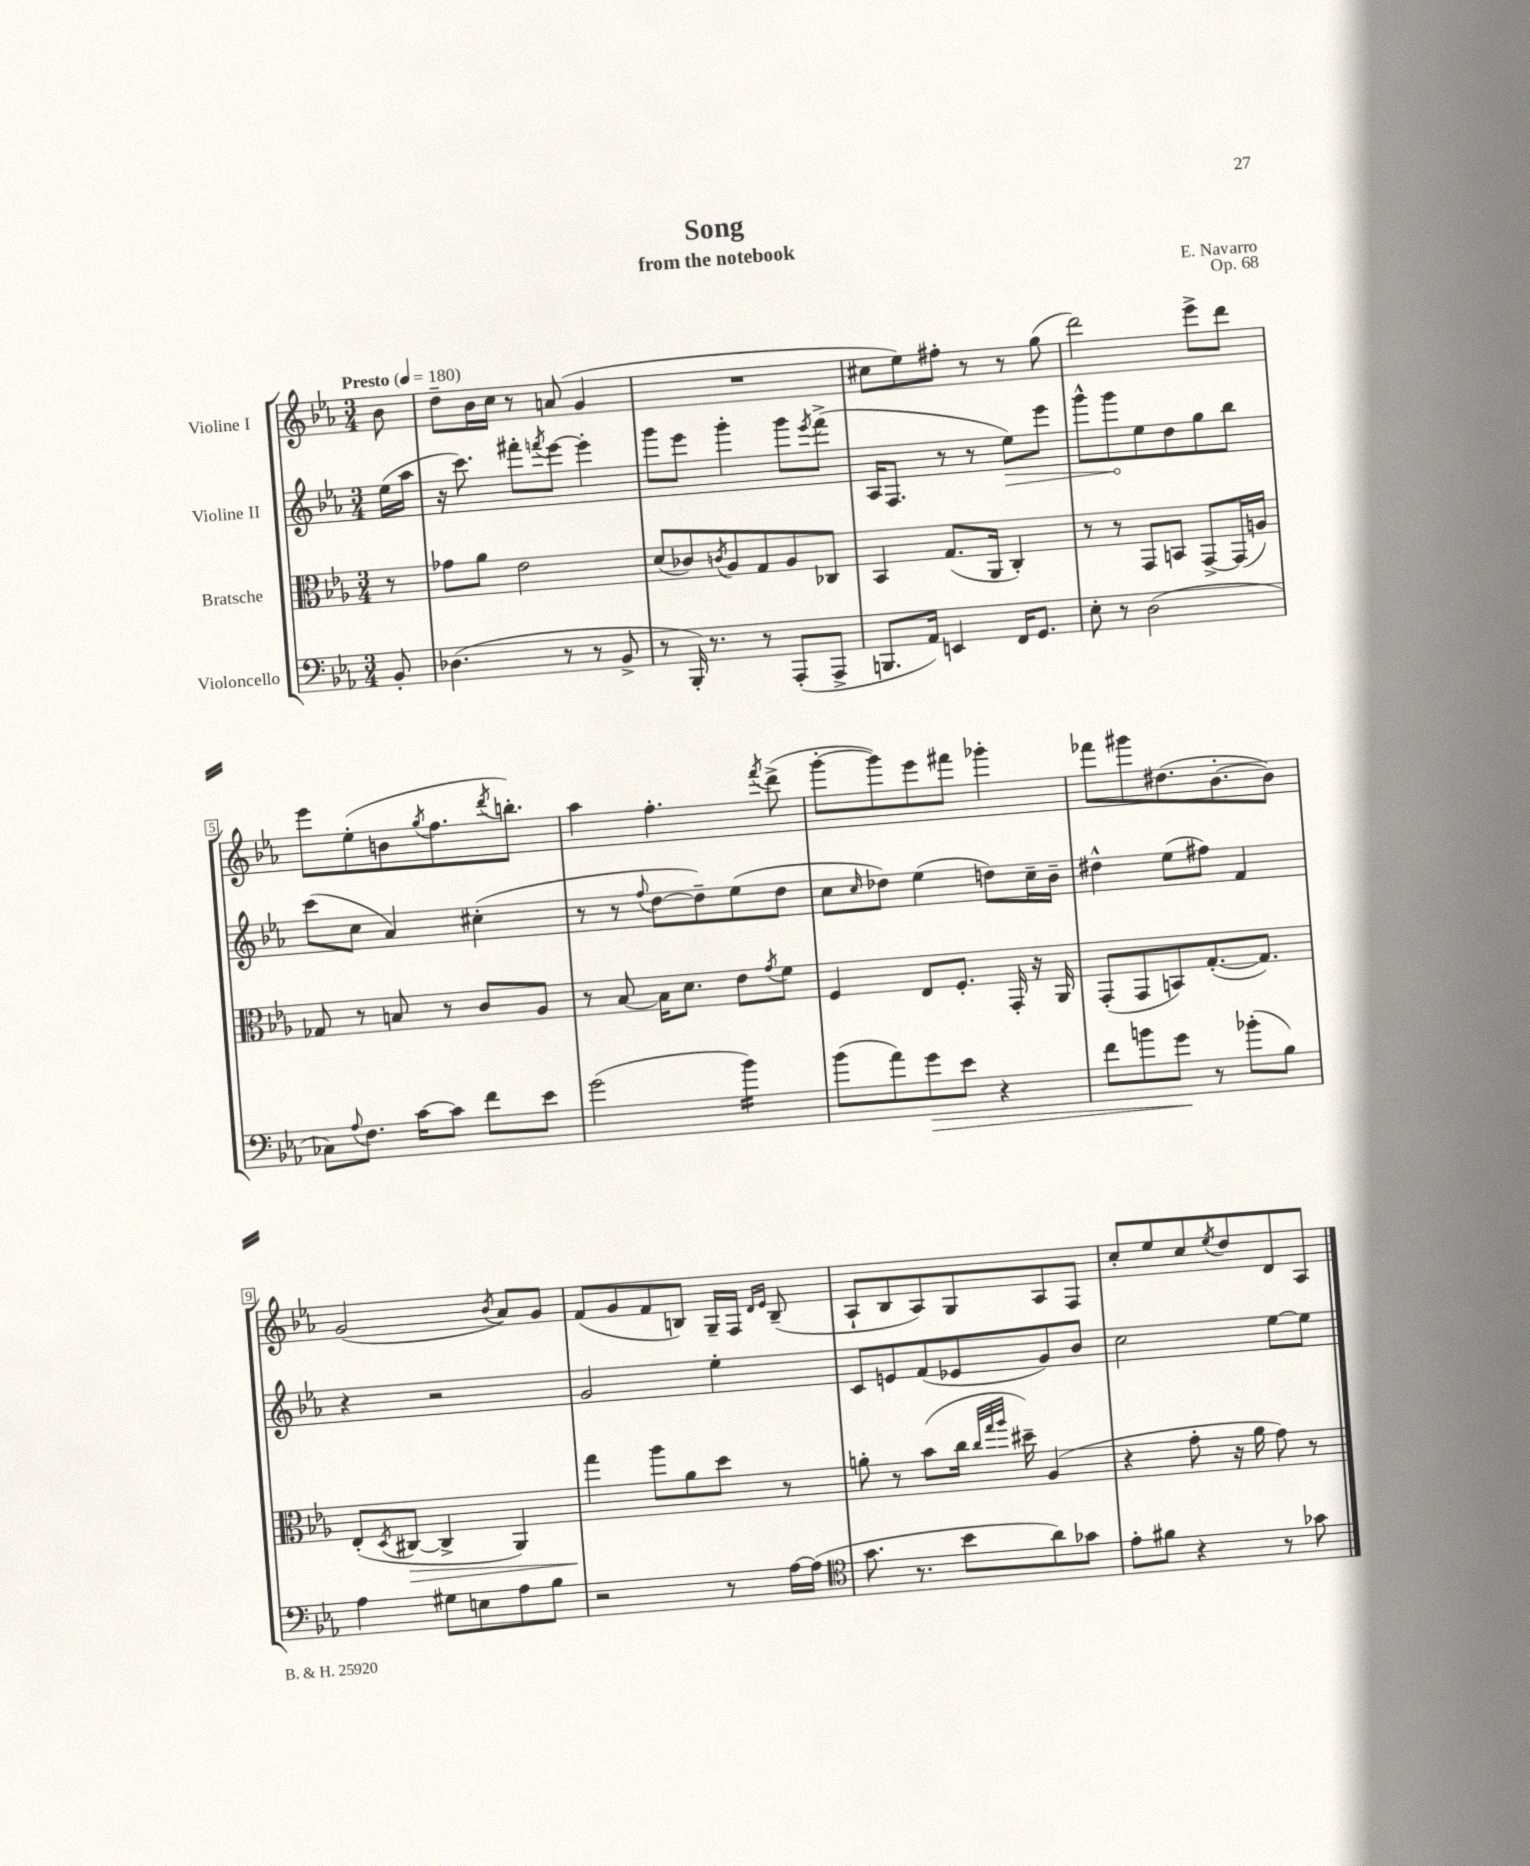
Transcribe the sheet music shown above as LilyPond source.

\header { title = "Song" composer = "E. Navarro" subtitle = "from the notebook" opus = "Op. 68" }
<<
\new StaffGroup <<
\new Staff = "s0" \with { instrumentName = "Violine I" } {
    \clef treble \key ees \major \numericTimeSignature \time 3/4 \partial 8 \tempo "Presto" 4 = 180
    bes'8 |
    d''8-- bes'16 c''16 r8 a'8( g'4 |
    R2. |
    cis''8 ees''8) fis''8-. r8 r8 g''8( |
    d'''2) ees'''8-> d'''8 |
    ees'''8 ees''8-.( b'8 \acciaccatura { g''8 } f''8. \acciaccatura { d'''8 } b''8.-.) |
    aes''4 f''4.-. \acciaccatura { f'''8 } d'''8->( |
    g'''8~-. g'''8) ees'''8 fis'''8 ges'''4-. |
    fes'''8 gis'''8 dis''8.( bes'8.~-. bes'8) |
    g'2( \acciaccatura { bes'8 } aes'8) g'8 |
    f'8( g'8 f'8 b8) g16-- f16 \grace { d'16 ees'16 } b8--( |
    aes8-! bes8 aes8) g8 aes8 f8 |
    c''8-. ees''8 c''8 \acciaccatura { ees''8 } d''8 d'8 aes8 \bar "|." |
}
\new Staff = "s1" \with { instrumentName = "Violine II" } {
    \clef treble \key ees \major \numericTimeSignature \time 3/4 \partial 8
    ees''16( aes''16 |
    r16 c'''8.) fis'''8-. \acciaccatura { f'''8 } ees'''8~ ees'''4-. |
    g'''8 ees'''8 g'''4-. g'''8 \acciaccatura { ees'''8 } f'''8->( |
    aes16 f8. r8 r8 \once \override Hairpin.circled-tip = ##t ees''8\>) ees'''8 |
    g'''8-^ g'''8\! ees''8 d''8 g''8 bes''8 |
    c'''8( c''8 aes'4) cis''4-.( |
    r8 r8 \appoggiatura { f''8 } d''8~ d''8--) ees''8( d''8 |
    c''8 \grace { c''16 } des''8) ees''4( d''8) c''16-- bes'16-- |
    dis''4-^ ees''8( fis''8) f'4 |
    r4 r2 |
    g'2 ees''4-. |
    c'8 e'8 f'8( ees'8 g'8) bes'8 |
    c''2 ees''8~ ees''8 \bar "|." |
}
\new Staff = "s2" \with { instrumentName = "Bratsche" } {
    \clef alto \key ees \major \numericTimeSignature \time 3/4 \partial 8
    r8 |
    ges'8 aes'8 ees'2 |
    d'8( ces'8) \acciaccatura { c'8 } aes8 g8 aes8 ces8 |
    bes,4 g8.( aes,16 c4-.) |
    r8 r8 g,8 b,8 g,8~-> g,16( a16) |
    ges8 r8 b8 r8 c'8 aes8 |
    r8 bes8~ bes16 d'8. ees'8 \acciaccatura { g'8 } f'8 |
    f4 ees8 f8.-. g,16-. r16 aes,16 |
    g,8-.( g,8 b,8) g8.~-.( g8.) |
    ees8-.( \acciaccatura { d8 } cis8~\> cis4-> aes,4) |
    g''4\! aes''8 aes'8 d''8 r8 |
    a'8-. r8 bes'8( c''16 \grace { c''32 g''32 aes''32 } dis''16--) aes4( |
    r4 g'8-. r16 aes'16 g'8) r8 \bar "|." |
}
\new Staff = "s3" \with { instrumentName = "Violoncello" } {
    \clef bass \key ees \major \numericTimeSignature \time 3/4 \partial 8
    bes,8-. |
    des4.( r8 r8 bes,8-> |
    r8 bes,,16-.) r8. r8 aes,,8-.( aes,,8-> |
    b,,8. aes,16) e,4 f,16 g,8. |
    ees8-. r8 d2( |
    ces8) \appoggiatura { aes8 } f8. c'16~ c'8 f'8 ees'8 |
    g'2( bes'4:16) |
    bes'8( aes'8) g'8\> ees'8 r4 |
    f'8 b'8 g'8\! r8 bes'8-.( bes8) |
    aes4 gis8 e8 aes8 bes8 |
    r2 r8 aes16~ aes16( |
    \clef tenor g'8. r8. bes'8 aes'8) ges'8 |
    ees'8-. fis'8 r4 r8 ges'8 \bar "|." |
}
>>
>>
\layout { \context { \Score \override BarNumber.stencil = #(make-stencil-boxer 0.1 0.3 ly:text-interface::print) } }
